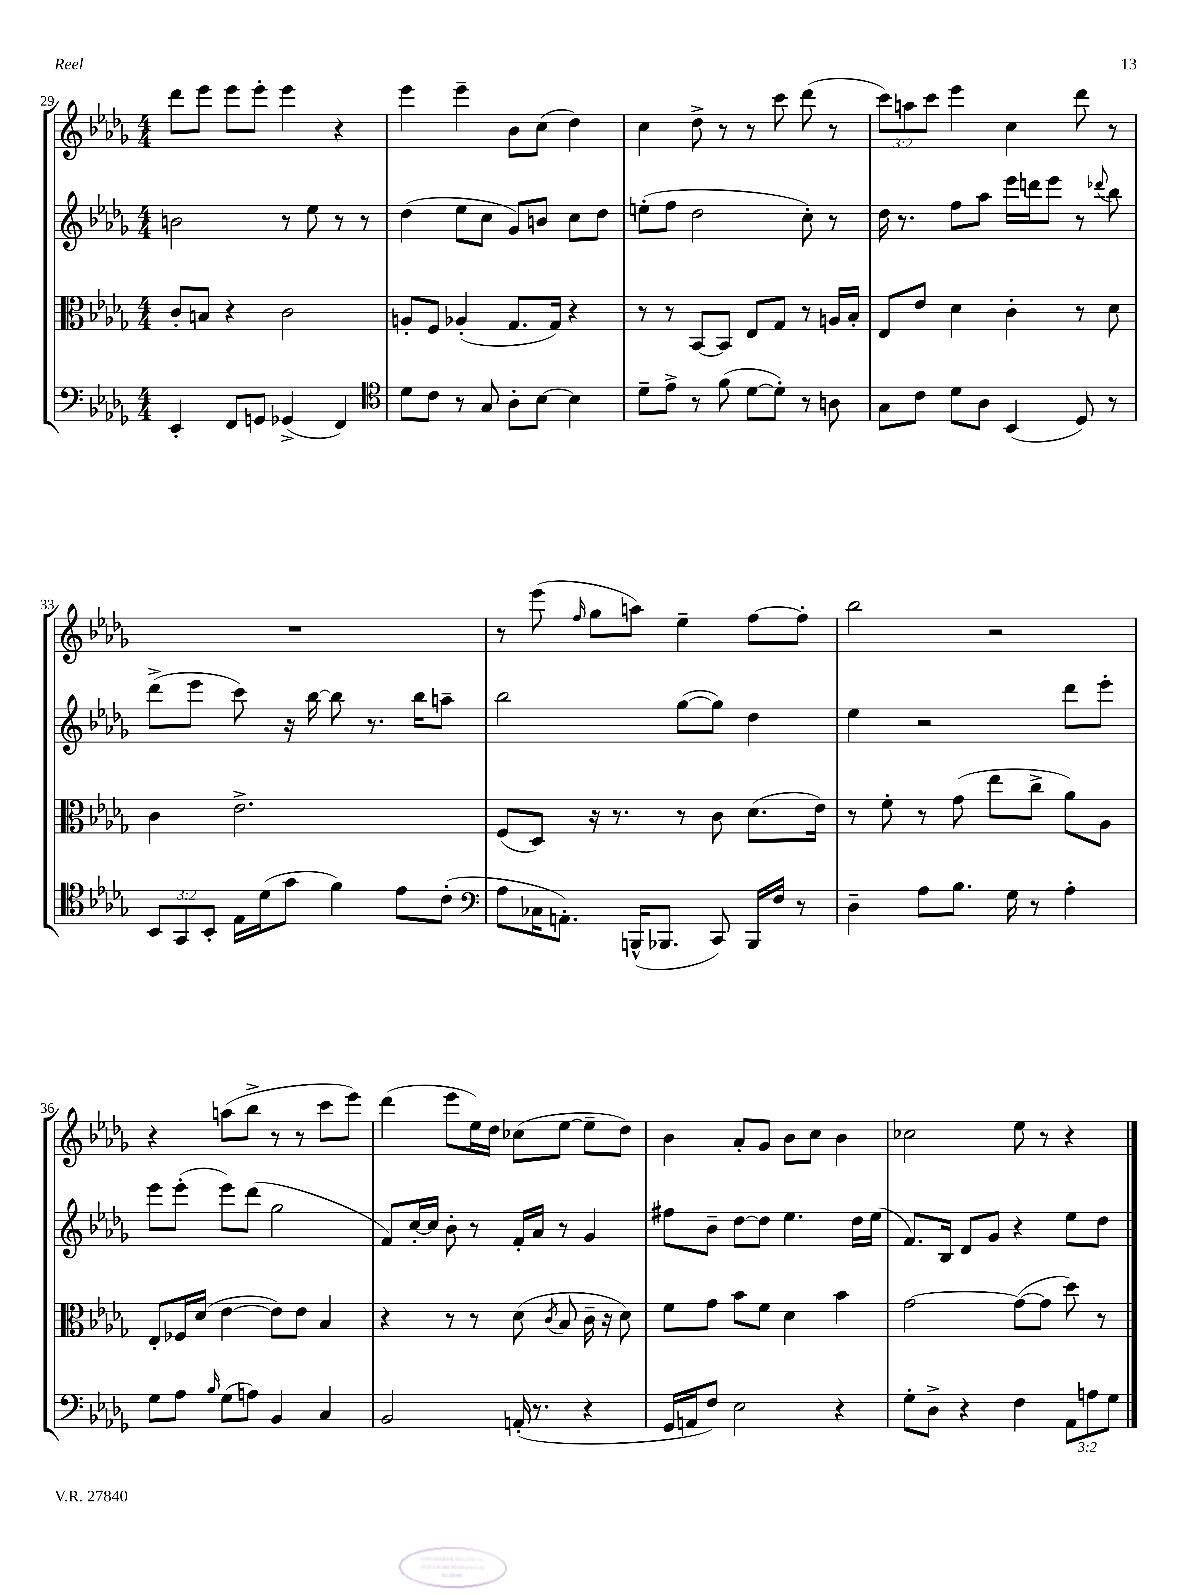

**kern	**kern	**kern	**kern
*staff4	*staff3	*staff2	*staff1
*clefF4	*clefC3	*clefG2	*clefG2
*k[b-e-a-d-g-]	*k[b-e-a-d-g-]	*k[b-e-a-d-g-]	*k[b-e-a-d-g-]
*M4/4	*M4/4	*M4/4	*M4/4
4EE-'	8c'	2b	8ddd-
.	8B	.	8eee-
8FF	4r	.	8eee-
8GG	.	.	8eee-'
(4GG-^	2c	8r	4eee-
.	.	8ee-	.
4FF)	.	8r	4r
.	.	8r	.
=	=	=	=
*clefC4	*	*	*
8d-	8A'	(4dd-	4eee-
8c	8F	.	.
8r	(4A-'	8ee-	4eee-~
8G-	.	8cc	.
8A-'	8.G-	8g-)	8b-
[8B-	.	8b	(8cc
.	16G-)	.	.
4B-]	4r	8cc	4dd-)
.	.	8dd-	.
=	=	=	=
8d-~	8r	(8ee'	4cc
8e-^	8r	8ff	.
8r	[8BB-	2dd-	8dd-^
(8f	8BB-]	.	8r
[8d-	8E-	.	8r
8d-'])	8G-	.	8ccc
8r	8r	8cc')	(8ddd-
8A	16A	8r	8r
.	16B-'	.	.
=	=	=	=
8G-	8E-	16dd-	12ccc)
.	.	8.r	.
.	.	.	12aa
8c	8e-	.	.
.	.	.	12ccc
8d-	4d-	8ff	4eee-
8A-	.	8aa-	.
(4BB-	4c'	16eee-	4cc
.	.	16ddd	.
.	.	8eee-	.
8D-)	8r	8r	8ddd-
.	.	8qqddd-	.
8r	8d-	8bb-	8r
=	=	=	=
12BB-	4c	(8ddd-^	1r
12GG-	.	.	.
.	.	8eee-	.
12BB-'	.	.	.
16E-	2.e-^	8ccc)	.
(16d-	.	.	.
8g-	.	16r	.
.	.	[16bb-	.
4f)	.	8bb-]	.
.	.	8.r	.
8e-	.	.	.
.	.	16bb-	.
(8c'	.	8aa~	.
=	=	=	=
*clefF4	*	*	*
8A-	(8F	2bb-	8r
16C-	8D-)	.	(8eee-
8.AA')	.	.	.
.	.	.	16qqff
.	16r	.	8gg-
.	8.r	.	.
(16BBB^^	.	.	8aa)
8.BBB-	.	.	.
.	8r	([8gg-	4ee-~
8CC)	8c	8gg-])	.
16BBB-	(8.d-	4dd-	[8ff
16F	.	.	.
8r	.	.	8ff']
.	16e-)	.	.
=	=	=	=
4D-~	8r	4ee-	2bb-
.	8f'	.	.
8A-	8r	2r	.
8.B-	(8g-	.	.
.	8ee-	.	2r
16G-	.	.	.
8r	8cc^	.	.
4A-'	8a-)	8ddd-	.
.	8A-	8eee-'	.
=	=	=	=
8G-	8E-'	8eee-	4r
8A-	16F-	(8eee-'	.
.	(16d-	.	.
16qqB-	.	.	.
(8G-	[4e-	8eee-)	(8aa
8A)	.	(8ddd-	8bb-^
4BB-	8e-])	2gg-	8r
.	8e-	.	8r
4C	4B-	.	8ccc
.	.	.	8eee-)
=	=	=	=
2BB-	4r	8f)	(4ddd-
.	.	[16cc'	.
.	.	16cc]	.
.	8r	8b-'	8eee-
.	8r	8r	16ee-)
.	.	.	16dd-
(16AA'	(8d-	16f'	(8cc-
8.r	.	16a-	.
.	8qc	.	.
.	8B-	8r	[8ee-
4r	16c~	4g-	8ee-~]
.	16r	.	.
.	8d-)	.	8dd-)
=	=	=	=
16GG-	8f	8ff#	4b-
16AA	.	.	.
8F)	8g-	8b-~	.
2E-	8b-	[8dd-	8a-'
.	8f	8dd-]	8g-
.	4d-	4.ee-	8b-
.	.	.	8cc
4r	4b-	.	4b-
.	.	16dd-	.
.	.	(16ee-	.
=	=	=	=
8G-'	[2g-	8.f)	2cc-
8D-^	.	.	.
.	.	16B-	.
4r	.	8d-	.
.	.	8g-	.
4F	(8g-_	4r	8ee-
.	8g-]	.	8r
12AA-	8dd-)	8ee-	4r
12A	.	.	.
.	8r	8dd-	.
12G-	.	.	.
==	==	==	==
*-	*-	*-	*-
